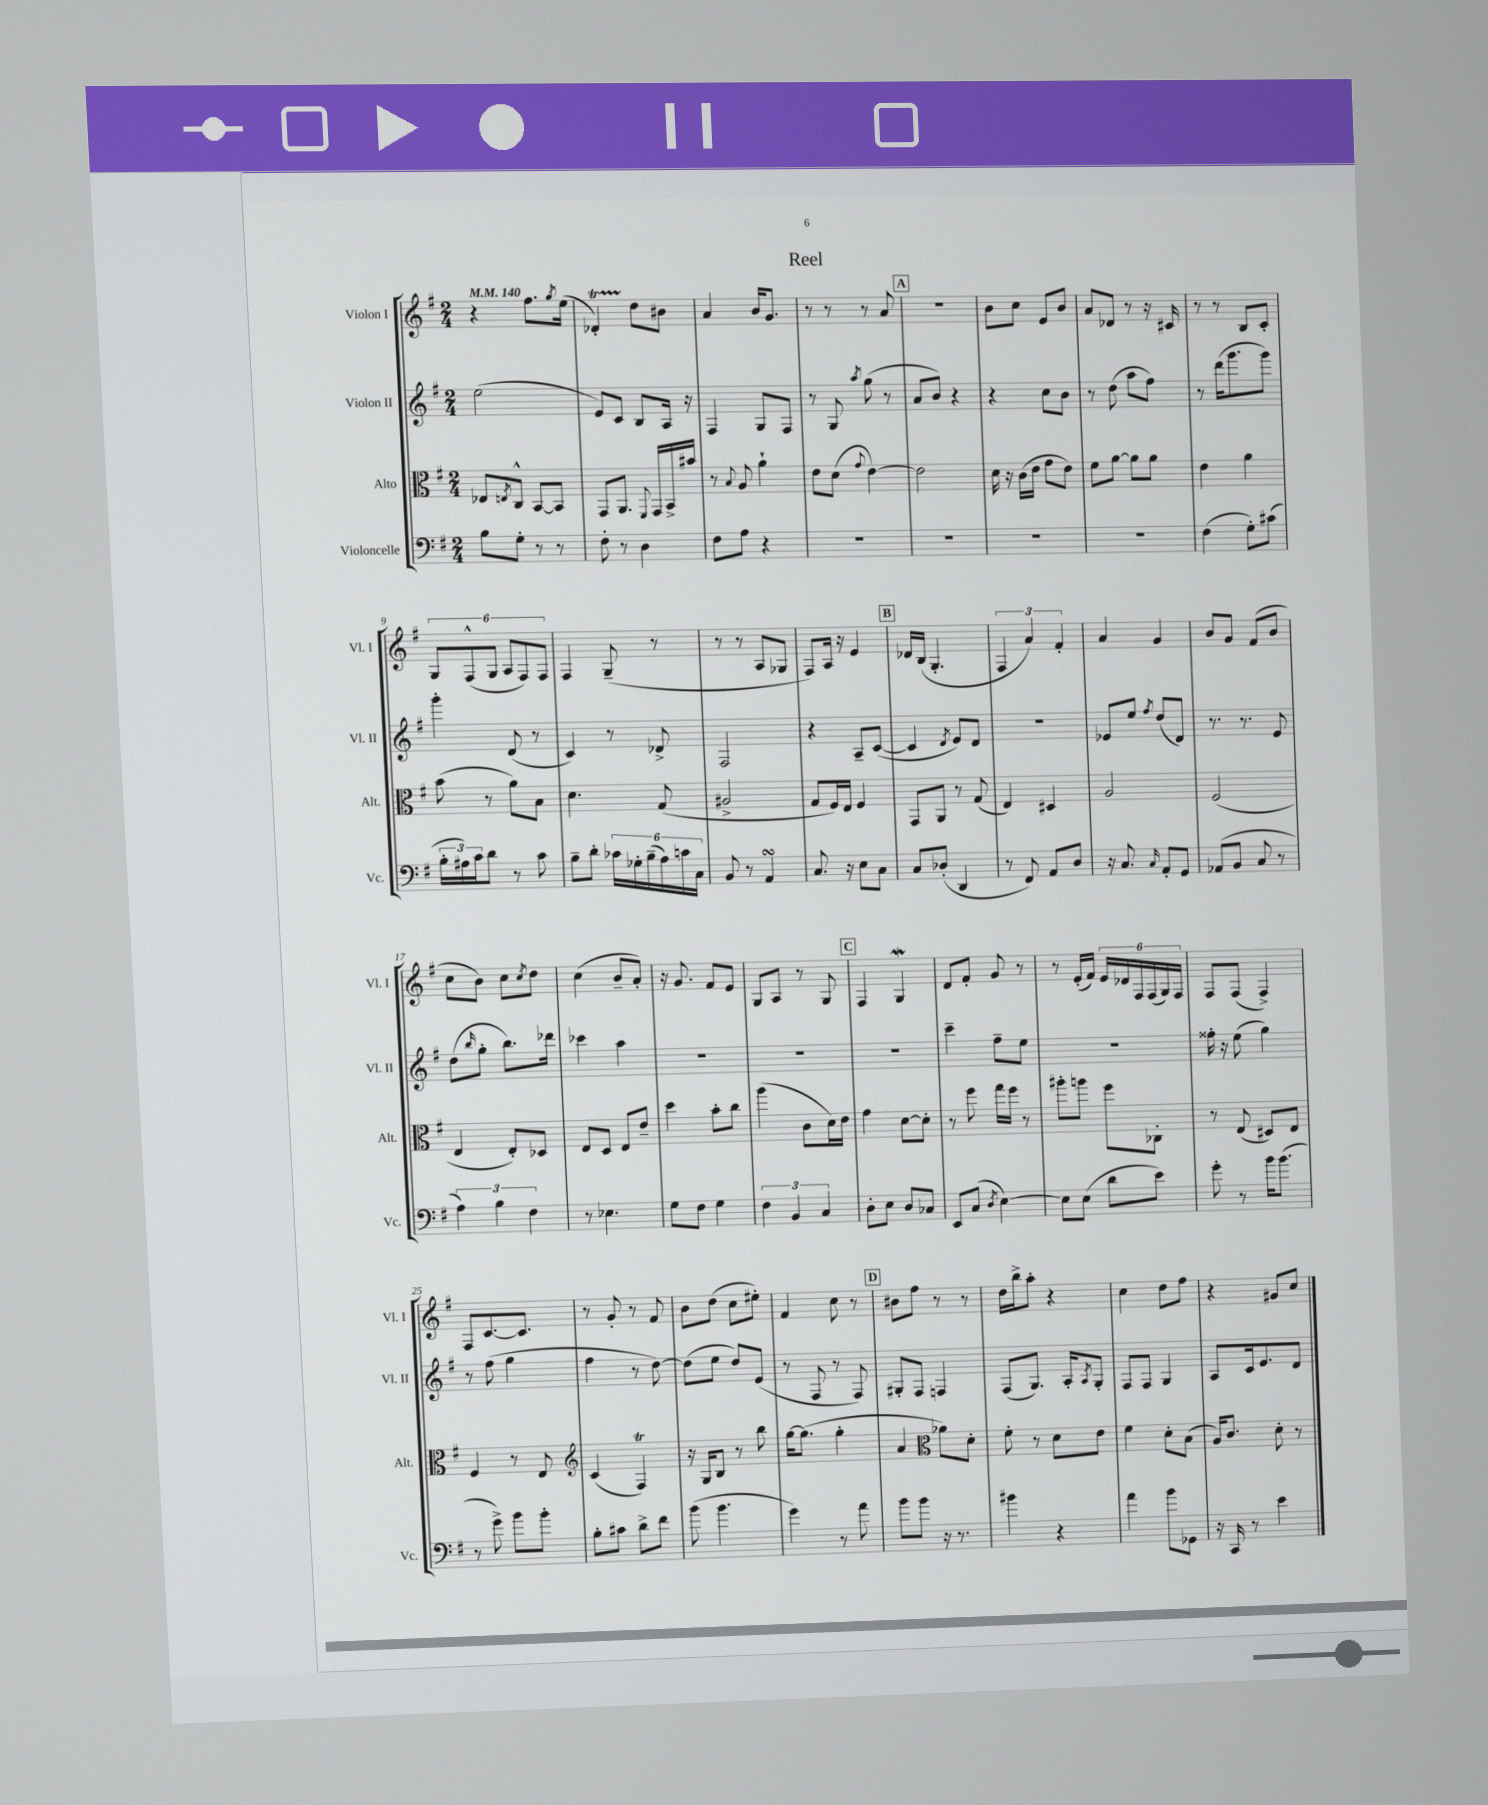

**kern	**kern	**kern	**kern
*staff4	*staff3	*staff2	*staff1
*clefF4	*clefC3	*clefG2	*clefG2
*k[f#]	*k[f#]	*k[f#]	*k[f#]
*M2/4	*M2/4	*M2/4	*M2/4
*MM140	*MM140	*MM140	*MM140
8B	8E-	(2ee	4r
.	8qE	.	.
8G'	8C^^	.	.
8r	[8BB	.	8.ff#
8r	8BB]	.	.
.	.	.	8qgg
.	.	.	(16ee
=	=	=	=
8F#'	8GG	8e)	4d-')
8r	8.AA	8c	.
4D	.	8B	8dd
.	8qqFF#	.	.
.	16GG	.	.
.	16BB^	16A	8b#
.	16b#	16r	.
=	=	=	=
8F#	8r	4F#	4a
.	8qqB	.	.
8A	8A	.	.
4r	4a`	8G	16b
.	.	.	8.g
.	.	8F#	.
=	=	=	=
2r	8e	8r	8r
.	(8d	8G	8r
.	8qqg	8qaa	.
.	[4e)	(8gg	8r
.	.	8r	8a
=	=	=	=
2r	2e]	8a	2r
.	.	8b)	.
.	.	4r	.
=	=	=	=
2r	16d	4r	8b
.	16r	.	.
.	(16c	.	8cc
.	16e	.	.
.	8g	8cc	8e
.	8e)	8b	8b
=	=	=	=
2r	8f#	8r	8a
.	[8a	(8dd	8d-
.	8a]	8aa	8r
.	8a	8ff#)	16r
.	.	.	16c#
=	=	=	=
(4F#	4e	8r	8r
.	.	(16ddd	8r
.	.	8.ggg	.
8G')	4a	.	8B
(8c#	.	8ggg)	8c'
=	=	=	=
24B'	(8b	4ggg'	12G
24A#)	.	.	.
24c	.	.	(12F#^^
8d	8r	.	.
.	.	.	12G
8r	8a)	(8d	12A
.	.	.	12F#)
8c	8B	8r	.
.	.	.	12F#
=	=	=	=
8B~	4.d	4c)	4F#
8d'	.	.	.
24c-	.	8r	(8G~
24G-'	.	.	.
(24B~	.	.	.
24A)	(8G	8d-^	8r
24c	.	.	.
24C	.	.	.
=	=	=	=
8BB	2A#^	2F#	8r
8r	.	.	8r
4AA	.	.	8A
.	.	.	8G-
=	=	=	=
8.C	8G	4r	8F#)
.	16F#)	.	16A
16r	16E	.	16r
8E	4F#	8A~	4e
8C	.	([8c	.
=	=	=	=
8C	8GG	4c]	16d-
.	.	.	(16B
(8D-'	8AA	.	4.G'
.	.	8qd	.
4DD	8r	8e)	.
.	(8G	8d	.
=	=	=	=
8r	4E)	2r	6F#
8FF#)	.	.	.
.	.	.	6a)
8AA	4D#	.	.
.	.	.	6f#'
8D	.	.	.
=	=	=	=
16r	2A	8e-	4a
8.C	.	.	.
.	.	8ee	.
16qqC	.	8qff#	.
8AA'	.	(8dd	4g
8GG	.	8d)	.
=	=	=	=
(8AA-	(2F#	8.r	8b
8BB	.	.	8g
.	.	8.r	.
8C	.	.	(8f#
8r	.	8e	8b
=	=	=	=
6A)	4E	(8dd	8cc
.	.	16qqbb	.
.	.	8gg'	8b)
6B	.	.	.
.	8E')	8.bb)	8cc
6F#	.	.	.
.	.	.	8qcc
.	8D-	.	8dd
.	.	16ddd-	.
=	=	=	=
8r	8E	4ccc-	(4cc
4.E-	8D	.	.
.	8E	4aa	8b~
.	8e~	.	8a')
=	=	=	=
8G	4dd	2r	16r
.	.	.	8.g
8F#	.	.	.
4G	8b'	.	8f#
.	8cc	.	8e
=	=	=	=
6F#	(4aa	2r	8G
.	.	.	8A
6BB	.	.	.
.	8c	.	8r
6C	.	.	.
.	16d)	.	8G
.	16e	.	.
=	=	=	=
8D'	4g	2r	4F#
8E	.	.	.
8D	[8d	.	4G
8C-	8d']	.	.
=	=	=	=
8EE	8r	4ccc~	8d
(8C	8ff#	.	8f#'
8qD	.	.	.
[4E)	16gg	8ff#~	8g
.	16ff#	.	.
.	8r	8ee	8r
=	=	=	=
8E]	8aa#'	2r	8r
(8E	8aa	.	(16e'
.	.	.	16f#)
8d	8ff#	.	24e
.	.	.	24d-
.	.	.	24F#
8e)	8C-'	.	(24F#
.	.	.	24G)
.	.	.	24F#
=	=	=	=
8g'	8r	16ff##'	8F#
.	.	16r	.
8r	(8E	(8ee	(8F#
16b	8D#)	4gg)	4F#^)
(8.b	.	.	.
.	8E	.	.
=	=	=	=
8r	4F#	8r	8F#
8g^)	.	(8ff#	[8.c
8b	8r	4gg	.
.	.	.	8.c]
8b'	8E	.	.
=	=	=	=
*	*clefG2	*	*
8B'	(4c	4ff#	8r
8c#	.	.	8g'
8d^	4F#)	8r	8r
8f#	.	[8dd)	8f#
=	=	=	=
(8b	16r	(8dd]	8b
.	16G	.	.
4.b	8B	8ee	(8dd
.	8r	8dd)	8cc
.	8bb	(8e	8ee#')
=	=	=	=
4g)	[16gg	8r	4f#
.	(8.gg]	.	.
.	.	8F#	.
8r	4gg'	8r	8cc
8a	.	8F#)	8r
=	=	=	=
8b	4a	8G#'	8b#
8b	.	8F#	8ff#
*	*clefC3	*	*
16r	8a-)	4F	8r
8.r	.	.	.
.	8d'	.	8r
=	=	=	=
4b#	8f#'	(8F#	16dd
.	.	.	16bb^
.	8r	8.G)	8aa'
4r	8d	.	4r
.	.	16A'	.
.	.	8qA	.
.	8e	8G'	.
=	=	=	=
4a	4f#	8F#	4cc
.	.	8F#	.
8b	8d'	4G	8dd
8GG-	(8B	.	8ff#
=	=	=	=
16r	16A)	8A	4r
16CC	8.c	.	.
8r	.	16c	.
.	.	8.e	.
4e	8d'	.	8g#
.	8r	8d	8cc
==	==	==	==
*-	*-	*-	*-
